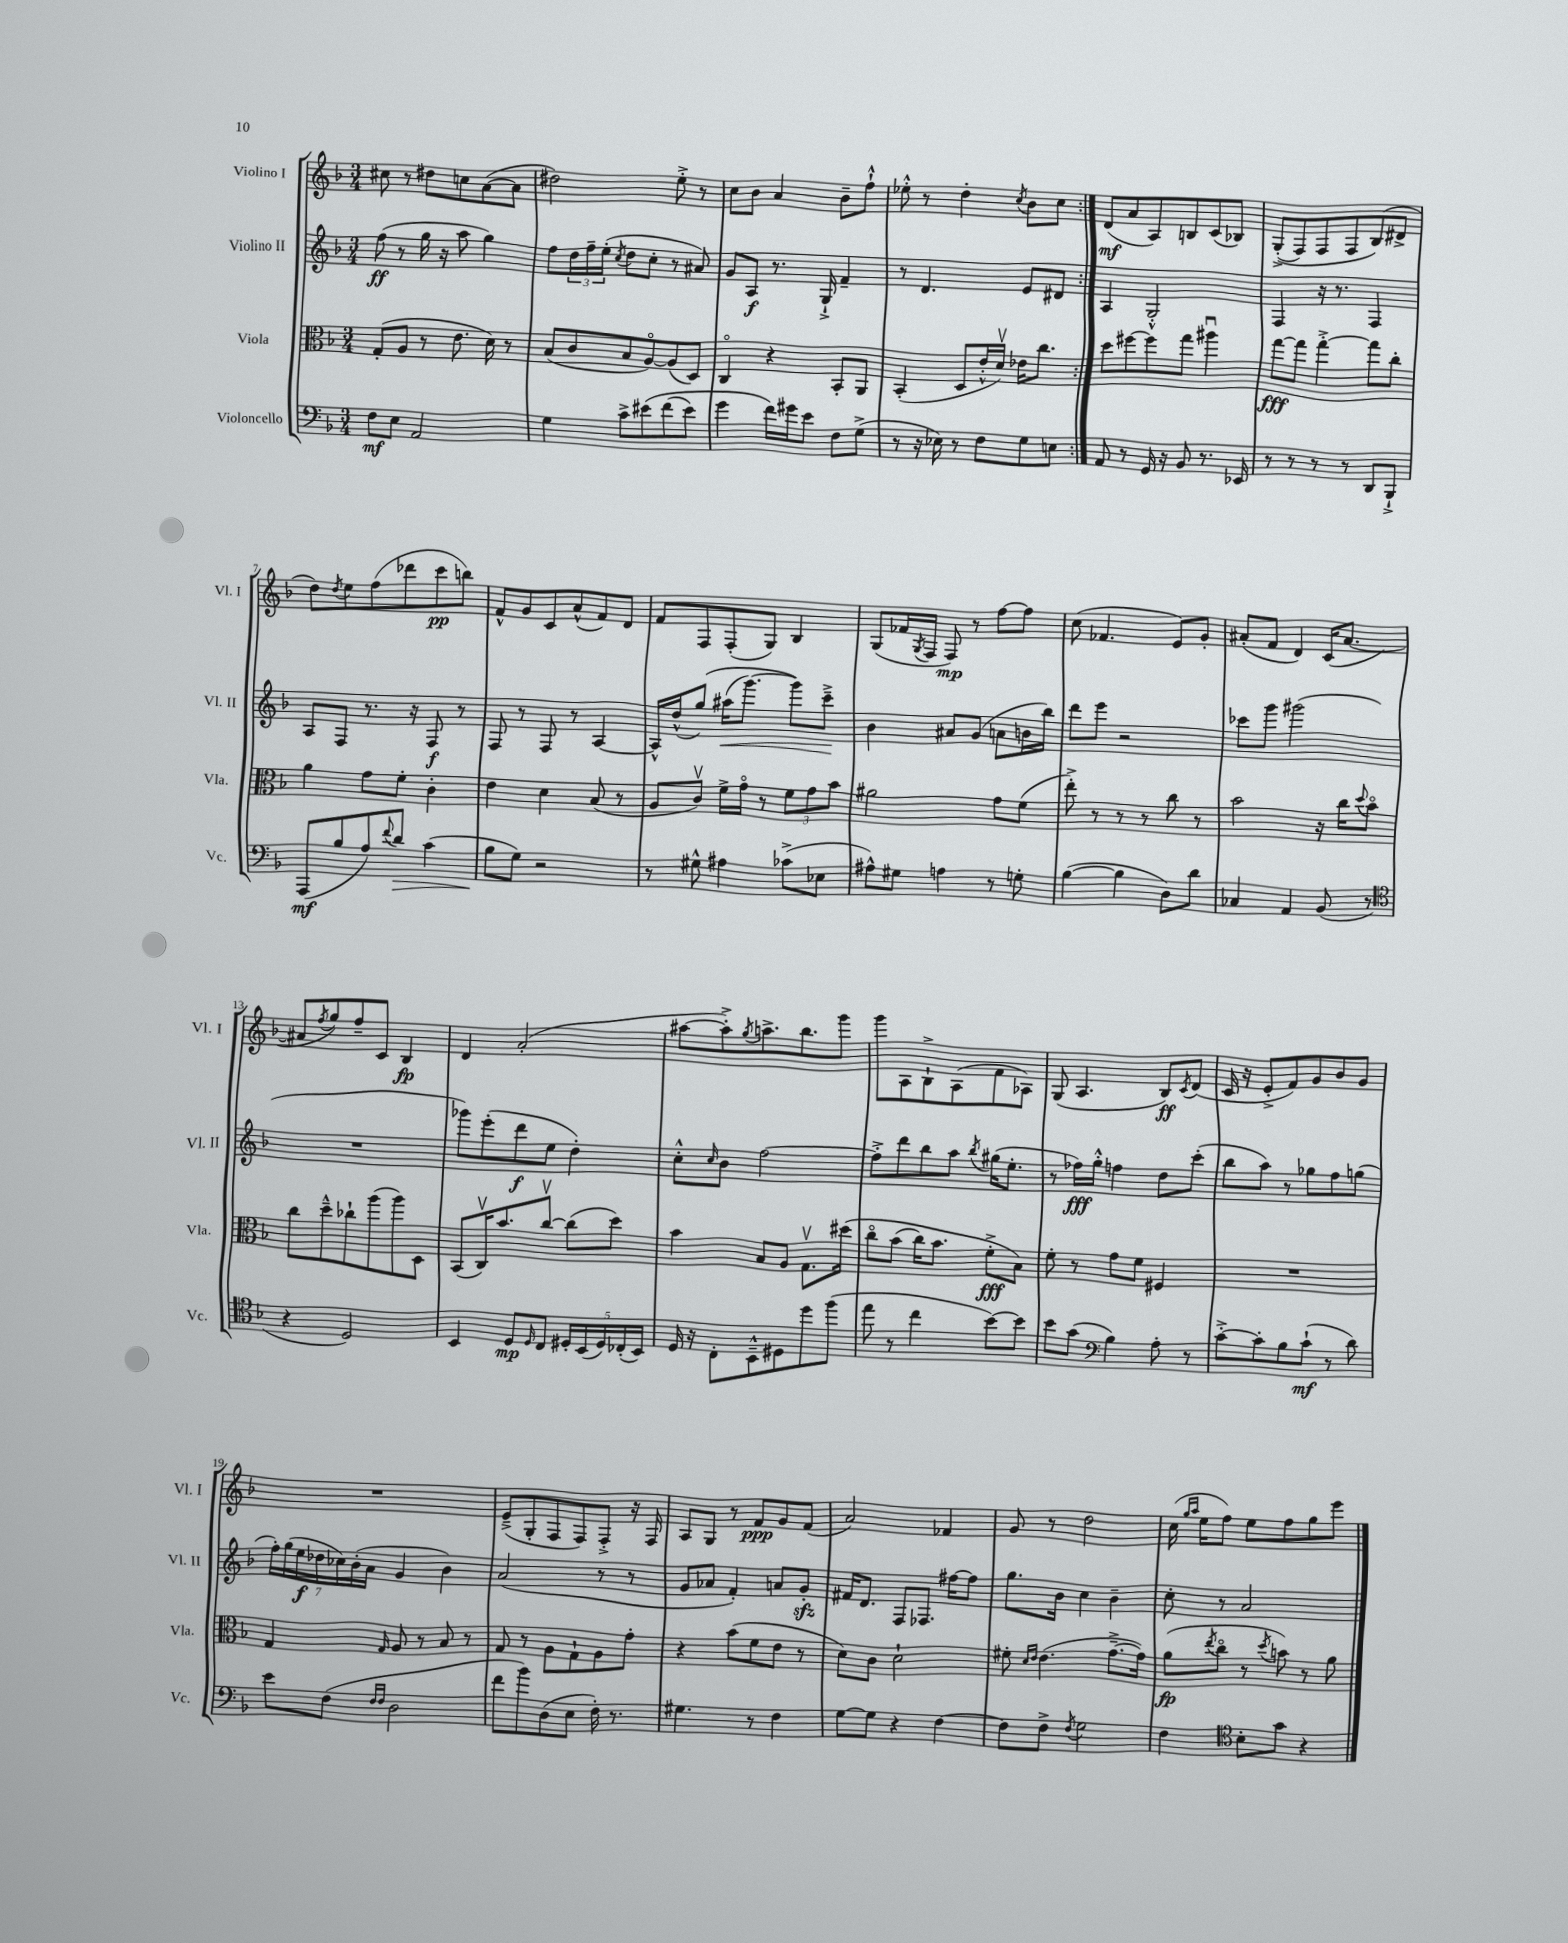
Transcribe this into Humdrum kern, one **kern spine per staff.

**kern	**dynam	**kern	**dynam	**kern	**dynam	**kern	**dynam
*part4	*part4	*part3	*part3	*part2	*part2	*part1	*part1
*staff4	*staff4	*staff3	*staff3	*staff2	*staff2	*staff1	*staff1
*I"Violoncello	*	*I"Viola	*	*I"Violino II	*	*I"Violino I	*
*I'Vc.	*	*I'Vla.	*	*I'Vl. II	*	*I'Vl. I	*
*clefF4	*	*clefC3	*	*clefG2	*	*clefG2	*
*k[b-]	*	*k[b-]	*	*k[b-]	*	*k[b-]	*
*M3/4	*	*M3/4	*	*M3/4	*	*M3/4	*
=1	=1	=1	=1	=1	=1	=1	=1
8F\L	mf	(8G'/L	.	(8ff\	ff	8cc#X\	.
8E\J	.	8A/J	.	8r	.	8r	.
2AA/	.	8r	.	16gg\	.	8dd#X\L	.
.	.	.	.	16r	.	.	.
.	.	8.e\	.	8aa\	.	8ccn\	.
.	.	.	.	4gg\)	.	([8a\	.
.	.	16d\)	.	.	.	.	.
.	.	8r	.	.	.	8a\J]	.
=2	=2	=2	=2	=2	=2	=2	=2
4G\	.	(8B-/L	.	8ff\L	.	2dd#X\)	.
.	.	8c/	.	24dd\L	.	.	.
.	.	.	.	24ff~\	.	.	.
.	.	.	.	(24ee'\JJ	.	.	.
.	.	.	.	8qcc/	.	.	.
8c^\L	.	8B-/	.	8dd\L	.	.	.
(8e#X\	.	[8A/)	.	8cc'\J	.	.	.
(8f\	.	(8A/]	.	8r	.	8ee'^\	.
8e#\J)	.	8D/J)	.	8a#X/)	.	8r	.
=3	=3	=3	=3	=3	=3	=3	=3
4g\	.	4C/	.	8g/L	.	8cc\L	.
.	.	.	.	8A/J	f	8b-\J	.
16f\LL)	.	4r	.	8.r	.	4a/	.
16g#X\J	.	.	.	.	.	.	.
8e\J	.	.	.	.	.	.	.
.	.	.	.	16G`^/	.	.	.
8F\L	.	8BB-'/L	.	4f~/	.	8b-~\L	.
(8G^\J	.	8AA/J	.	.	.	8ff`^^\J	.
=4	=4	=4	=4	=4	=4	=4	=4
8r	.	(4BB-'/	.	8r	.	8ee-X'^^\	.
16r	.	.	.	4.d/	.	8r	.
16E-X\)	.	.	.	.	.	.	.
8r	.	8D/L	.	.	.	4dd'\	.
8F\L	.	16e'^^/L	.	.	.	.	.
.	.	16dv/JJ)	.	.	.	.	.
.	.	.	.	.	.	8qcc/	.
8G\	.	16e-X\KL	.	8e/L	.	8b-\L	.
.	.	8.cc\J	.	.	.	.	.
8En\J	.	.	.	8d#X/J	.	8cc\J	.
=5:|!	=5:|!	=5:|!	=5:|!	=5:|!	=5:|!	=5:|!	=5:|!
8AA/	.	8dd\L	.	4A/	.	(8d/L	mf
8r	.	[8ff#X\	.	.	.	8a/	.
16GG/	.	8ff#\]	.	2G'^^/	.	8A/)	.
16r	.	.	.	.	.	.	.
8BB-/	.	8gg\J	.	.	.	8Bn/	.
8.r	.	4aa#Xu\	.	.	.	(8c/	.
.	.	.	.	.	.	8B-X/J)	.
16EE-X/	.	.	.	.	.	.	.
=6	=6	=6	=6	=6	=6	=6	=6
8r	.	[8gg\L	fff	4F/	.	((8G'^/L	.
8r	.	8gg\J]	.	.	.	8F/)	.
8r	.	[4gg'^\	.	16r	.	8F/	.
.	.	.	.	8.r	.	.	.
8r	.	.	.	.	.	8F/	.
8DD/L	.	8gg\L]	.	4F/	.	(8B-/)	.
8BBB-`^/J	.	8cc'\J	.	.	.	8d#X^/J	.
!!LO:LB:g=z
=7	=7	=7	=7	=7	=7	=7	=7
(8AAA/L	mf	4a\	.	8A/L	.	8dd\L)	.
.	.	.	.	.	.	8qdd/	.
8B-/	.	.	.	8F/J	.	8ee\	.
8A/)	.	8g\L	.	8.r	.	(8ff\	.
8qqf/	.	.	.	.	.	.	.
!	!LO:HP:b	!	!	!	!	!	!
8d/J	>	8f'\J	.	.	.	8ddd-X\	.
.	.	.	.	16r	.	.	.
(4c\	.	4c'\	.	8F/	f	8ccc\	pp
.	.	.	.	8r	.	8bbn\J)	.
=8	=8	=8	=8	=8	=8	=8	=8
8B-\L	.	4e\	.	8F/	.	8f^^/L	.
8G\J)	]	.	.	8r	.	8g/	.
2r	.	4d\	.	8F/	.	8c/	.
.	.	.	.	8r	.	(8a^^/	.
.	.	(8B-/	.	[4A/	.	8f/)	.
.	.	8r	.	.	.	8d/J	.
=9	=9	=9	=9	=9	=9	=9	=9
8r	.	8A/L	.	16A^^/LL]	.	8f/L	.
.	.	.	.	(16dd^^/J	.	.	.
8G#X^^\	.	8cv/J)	.	(8gg/J)	.	8F/	.
!	!	!	!	!	!LO:HP:b	!	!
4A#X\	.	16f^\LL	.	(16aa#X\KL	<	(8F'/	.
.	.	16g\JJ	.	[8.ggg\J)	.	.	.
.	.	8r	.	.	.	8G/J)	.
(8c-X^\L	.	12f\L	.	8ggg\L])	.	4B-/	.
.	.	12g\	.	.	.	.	.
8E-X\J	.	.	.	8ccc~^\J	.	.	.
.	.	12b-\J	.	.	.	.	.
.	.	.	.	.	[	.	.
=10	=10	=10	=10	=10	=10	=10	=10
8A#X^^\L)	.	2a#X\	.	4b-\	.	(8G/L	.
8G#X\J	.	.	.	.	.	16f-X/L	.
.	.	.	.	.	.	8qG/	.
.	.	.	.	.	.	16F/JJ	.
4An\	.	.	.	8a#X/L	.	8F/)	mp
.	.	.	.	(8g/J	.	8r	.
8r	.	8g\L	.	8an\L	.	[8ff\L	.
8Gn'\	.	(8f\J	.	16bn\L	.	8ff\J]	.
.	.	.	.	16bb-\JJ)	.	.	.
=11	=11	=11	=11	=11	=11	=11	=11
([4B-\	.	8ee'^\)	.	8ddd\L	.	(8cc\	.
.	.	8r	.	8eee\J	.	4.f-X/	.
4B-\]	.	8r	.	2r	.	.	.
.	.	8r	.	.	.	.	.
8D\L)	.	8cc\	.	.	.	8e/L)	.
8d\J	.	8r	.	.	.	8g'/J	.
=12	=12	=12	=12	=12	=12	=12	=12
4C-X/	.	2b-\	.	8ccc-X\L	.	(8a#X'/L	.
.	.	.	.	8ggg\J	.	8f/J	.
4AA/	.	.	.	(2ggg#X\	.	4d/)	.
(8BB-/	.	16r	.	.	.	(16c/KL	.
.	.	16cc\KL	.	.	.	[8.a#/J	.
.	.	8qqdd/	.	.	.	.	.
8r	.	8b-\J	.	.	.	.	.
!!LO:LB:g=z
=13	=13	=13	=13	=13	=13	=13	=13
*clefC4	*	*	*	*	*	*	*
4r	.	8cc\L	.	2.r	.	8a#X/L]	.
.	.	.	.	.	.	8qff/	.
.	.	8dd~^^\	.	.	.	8gg/)	.
2D/)	.	8cc-X`\	.	.	.	8ff~/	.
.	.	(8aa\	.	.	.	8c/J	.
.	.	8aa\)	.	.	.	4B-/	fp
.	.	8D\J	.	.	.	.	.
=14	=14	=14	=14	=14	=14	=14	=14
4BB-/	.	(8BB-/L	.	8ggg-X\L)	.	4d/	.
.	.	16Cv/K)	.	(8eee'\	.	.	.
.	.	8.b-/	.	.	.	.	.
8D/L	mp	.	.	8ddd\	f	(2a'/	.
16qqD/	.	.	.	.	.	.	.
8C/J	.	[8ccv/J	.	8ee\J	.	.	.
20D#X'/LL	.	(8cc\L]	.	4dd'\)	.	.	.
(20BB-/	.	.	.	.	.	.	.
20D#/)	.	.	.	.	.	.	.
.	.	8dd\J)	.	.	.	.	.
(20C-X'/	.	.	.	.	.	.	.
20BB-/JJ)	.	.	.	.	.	.	.
=15	=15	=15	=15	=15	=15	=15	=15
16D/	.	4b-\	.	8cc'^^\L	.	[8aa#X\L	.
16r	.	.	.	.	.	.	.
.	.	.	.	16qqcc/	.	.	.
8C'\L	.	.	.	8b-\J	.	8aa#'^\])	.
.	.	.	.	.	.	8qgg/	.
8BB-~^^\	.	8B-/L	.	[2ff\	.	8.aan^\	.
8D#X\	.	8A/J	.	.	.	.	.
.	.	.	.	.	.	8.bb-\	.
8dd\	.	8.Gv\L	.	.	.	.	.
(8ff\J	.	.	.	.	.	8ggg\J	.
.	.	(16dd#X\Jk	.	.	.	.	.
=16	=16	=16	=16	=16	=16	=16	=16
8ee\	.	8cc\L	.	8ff'^\L]	.	8ggg\L	.
8r	.	(8b-\J	.	8ddd\	.	8A\	.
4cc\	.	16cc\KL)	.	8bb-\	.	8B-`^\	.
.	.	8.b-\J	.	.	.	.	.
.	.	.	.	8aa\J	.	(8A\	.
.	.	.	.	8qbb-/	.	.	.
[8b-\L)	.	8f'^\L	fff	(16gg#X\KL	.	8f\	.
.	.	.	.	8.ee'\J	.	.	.
8b-\J]	.	8B-\J)	.	.	.	8A-X\J)	.
=17	=17	=17	=17	=17	=17	=17	=17
8b-\L	.	8f'\	.	8r	.	(8G/	.
(8g\J	.	8r	.	16ff-X\LL)	fff	4.A/	.
.	.	.	.	16gg'^^\JJ	.	.	.
*clefF4	*	*	*	*	*	*	*
4B-\)	.	8g\L	.	4ffn\	.	.	.
.	.	8f\J	.	.	.	.	.
8A'\	.	4F#X/	.	8dd\L	.	8B-/L)	ff
.	.	.	.	.	.	8qc/	.
8r	.	.	.	(8ccc'\J	.	(8d/J	.
=18	=18	=18	=18	=18	=18	=18	=18
[8c'^\L	.	2.r	.	8bb-\L	.	16c/	.
.	.	.	.	.	.	16r	.
8c'\]	.	.	.	8aa\J)	.	8e'^/L	.
8B-\	.	.	.	8r	.	8f/)	.
(8c`\J	mf	.	.	8gg-X\L	.	8g/	.
8r	.	.	.	8ff\	.	8b-/	.
8d\)	.	.	.	(8ggn\J	.	8g/J	.
!!LO:LB:g=z
=19	=19	=19	=19	=19	=19	=19	=19
8e\L	.	4G/	.	28ff'\LL)	.	2.r	.
.	.	.	.	(28gg\	.	.	.
.	.	.	.	28ee\	f	.	.
.	.	.	.	28dd-X\	.	.	.
(8F\J	.	.	.	.	.	.	.
.	.	.	.	28cc-X\)	.	.	.
.	.	.	.	(28b-'\	.	.	.
.	.	.	.	28a\JJ	.	.	.
16qqF/LL	.	.	.	.	.	.	.
16qqF/JJ	.	16qqG/	.	.	.	.	.
2D\	.	8A/	.	4g/	.	.	.
.	.	8r	.	.	.	.	.
.	.	8B-/	.	4b-\)	.	.	.
.	.	8r	.	.	.	.	.
=20	=20	=20	=20	=20	=20	=20	=20
8f\L	.	8G/	.	(2a/	.	(8e~^/L	.
8b-\)	.	8r	.	.	.	8G'/	.
(8D\	.	8A\L	.	.	.	8F/	.
8E\J	.	8G`\	.	.	.	8F/)	.
16F'\)	.	8A\	.	8r	.	8F'^/J	.
8.r	.	.	.	.	.	.	.
.	.	8g'\J	.	8r	.	16r	.
.	.	.	.	.	.	16F/	.
=21	=21	=21	=21	=21	=21	=21	=21
4.G#X\	.	4r	.	8g/L	.	8A/L	.
.	.	.	.	8a-X/J	.	8G/J	.
.	.	(8b-\L	.	4f'/)	.	8r	.
8r	.	8f\	.	.	.	8f/L	ppp
4F\	.	8e\J	.	8an/L	.	8g/	.
.	.	8r	.	8gzz'/J	.	(8f/J	.
=22	=22	=22	=22	=22	=22	=22	=22
[8G\L	.	8d\L)	.	16f#X/KL	.	2a/)	.
.	.	.	.	8.d/J	.	.	.
8G\J]	.	8c\J	.	.	.	.	.
4r	.	2d`\	.	8F/L	.	.	.
.	.	.	.	8.F-X/J	.	.	.
[4F\	.	.	.	.	.	4f-X/	.
.	.	.	.	[16ff#X\KL	.	.	.
.	.	.	.	8ff#\J]	.	.	.
=23	=23	=23	=23	=23	=23	=23	=23
8F\L]	.	8f#X'\	.	8.gg\L	.	8g/	.
.	.	16qqd/LL	.	.	.	.	.
.	.	16qqe/JJ	.	.	.	.	.
8F^\J	.	(4.e\	.	.	.	8r	.
.	.	.	.	16b-\Jk	.	.	.
8qF/	.	.	.	.	.	.	.
2G\	.	.	.	4cc\	.	2dd\	.
.	.	[8.g~^\L	.	4b-~\	.	.	.
.	.	16g\Jk])	.	.	.	.	.
=24	=24	=24	=24	=24	=24	=24	=24
4F\	.	(8a\L	fp	8cc'\	.	(16cc\	.
.	.	.	.	.	.	16qqgg/LL	.
.	.	.	.	.	.	16qqaa/JJ	.
.	.	.	.	.	.	16ee\KL	.
.	.	8qee/	.	.	.	.	.
.	.	8cc\J	.	8r	.	8ff\J)	.
*clefC4	*	*	*	*	*	*	*
8B-'\L	.	8r	.	2a/	.	8ee\L	.
.	.	8qdd/	.	.	.	.	.
8g\J	.	8bn\)	.	.	.	8ff\	.
4r	.	8r	.	.	.	8gg\	.
.	.	8a\	.	.	.	8eee\J	.
==	==	==	==	==	==	==	==
*-	*-	*-	*-	*-	*-	*-	*-
